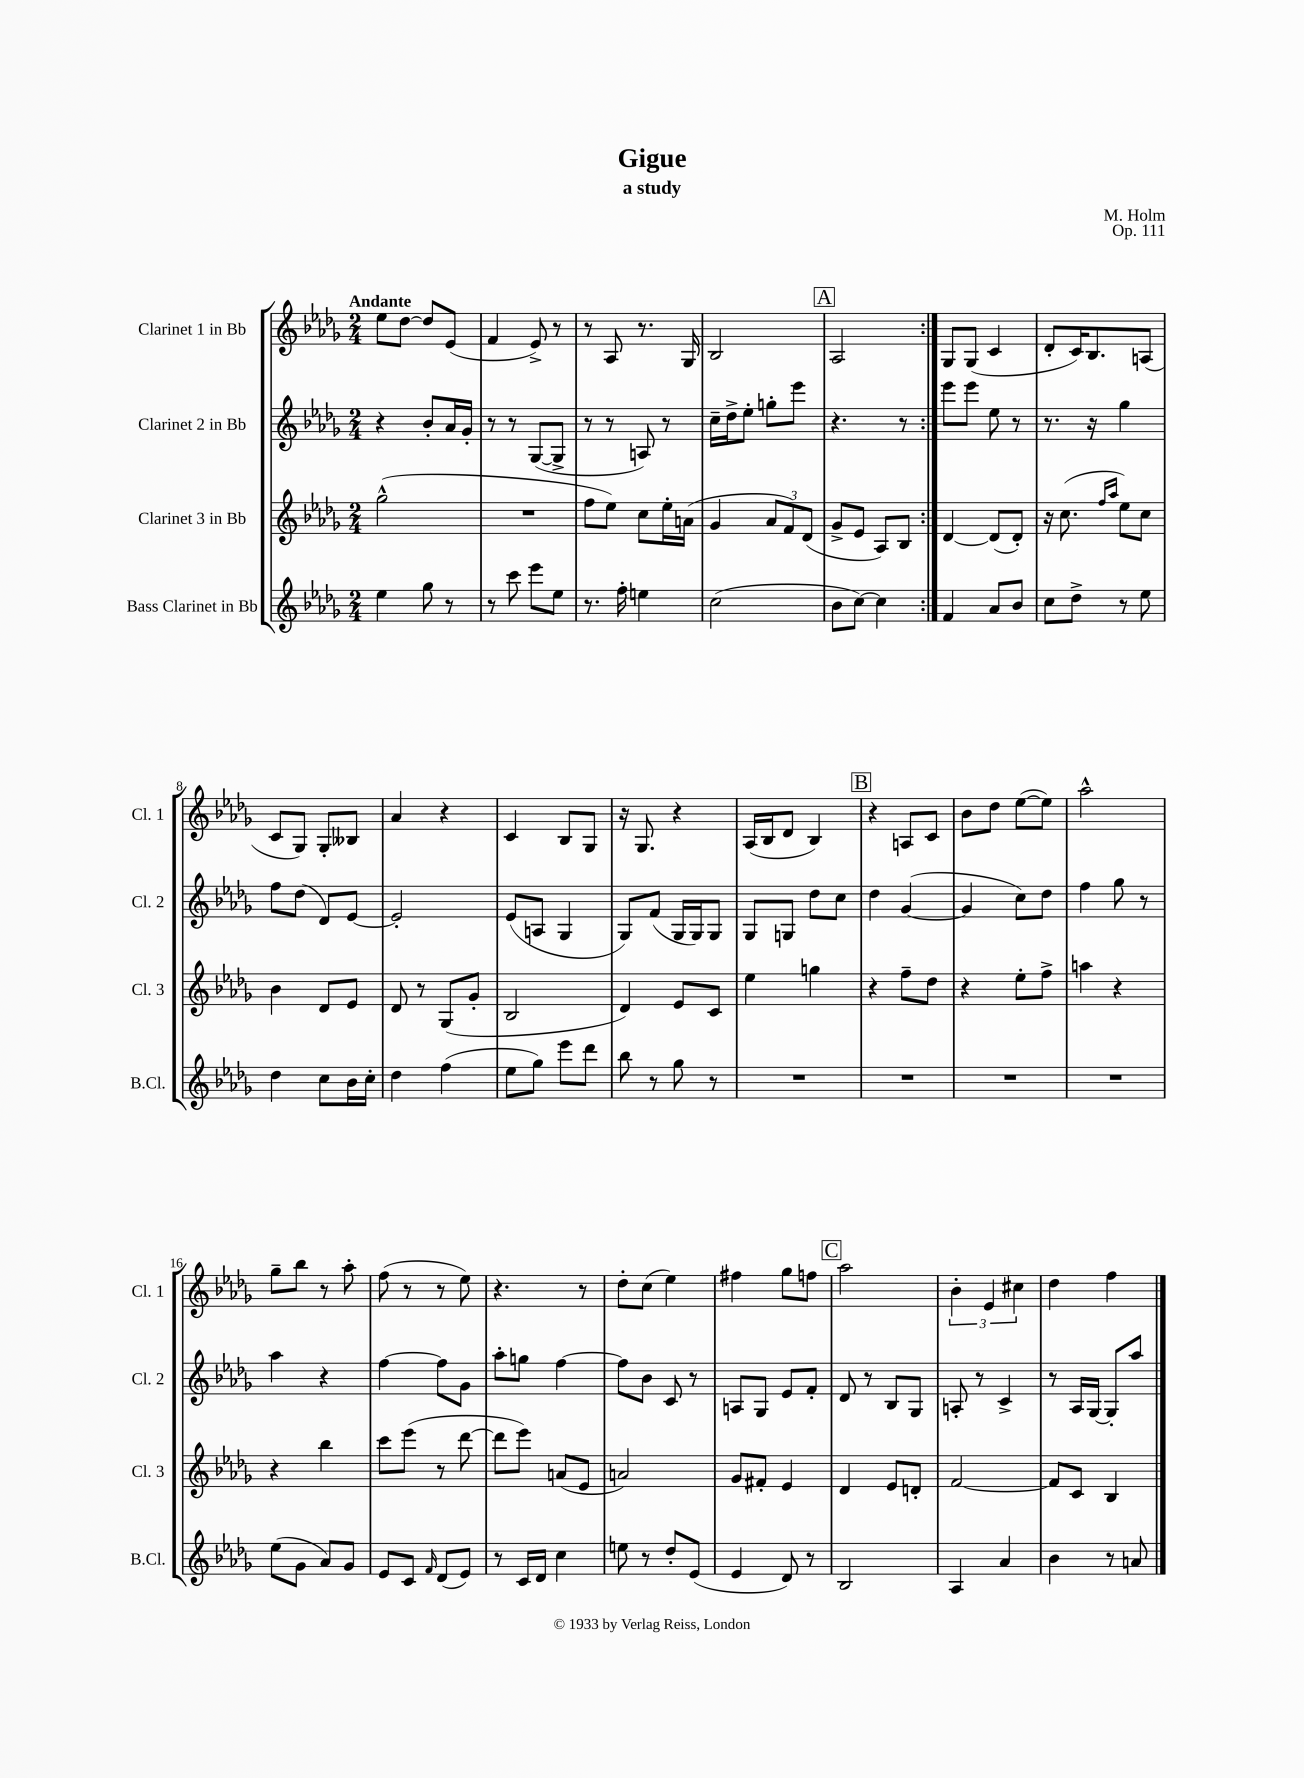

**kern	**kern	**kern	**kern
*staff4	*staff3	*staff2	*staff1
*clefG2	*clefG2	*clefG2	*clefG2
*k[b-e-a-d-g-]	*k[b-e-a-d-g-]	*k[b-e-a-d-g-]	*k[b-e-a-d-g-]
*M2/4	*M2/4	*M2/4	*M2/4
4ee-\	(2gg-^^\	4r	8ee-\L
.	.	.	[8dd-\J
8gg-\	.	8b-'/L	8dd-/]L
8r	.	16a-/L	(8e-/J
.	.	16g-'/JJ	.
=	=	=	=
8r	2r	8r	4f/
8ccc\	.	8r	.
8eee-\L	.	([8G-/L	8e-^/)
8ee-\J	.	8G-^/]J	8r
=	=	=	=
8.r	8ff\L	8r	8r
.	8ee-\J)	8r	8A-/
16ff'\	.	.	.
4ee\	8cc\L	8A/)	8.r
.	16ee-'\L	8r	.
.	(16a\JJ	.	16G-/
=	=	=	=
(2cc\	4g-/	16cc~\LL	2B-/
.	.	16dd-^\J	.
.	.	8ee-'\J	.
.	12a-/L	8gg'\L	.
.	12f/)	.	.
.	.	8eee-\J	.
.	(12d-/J	.	.
=	=	=	=
8b-\L	8g-^/L	4.r	2A-/
[8cc\J)	8e-/J	.	.
4cc\]	8A-/L)	.	.
.	8B-/J	8r	.
=:|!	=:|!	=:|!	=:|!
4f/	[4d-/	8eee-\L	8G-/L
.	.	8eee-\J	(8G-/J
8a-/L	(8d-/]L	8ee-\	4c/
8b-/J	8d-'/J)	8r	.
=	=	=	=
8cc\L	16r	8.r	8d-'/L
.	(8.cc\	.	.
8dd-^\J	.	.	16c/K)
.	.	16r	8.B-/
.	16qqff/LL	.	.
.	16qqaa-/JJ	.	.
8r	8ee-\L)	4gg-\	.
8ee-\	8cc\J	.	(8A/J
=	=	=	=
4dd-\	4b-\	8ff\L	8c/L
.	.	(8dd-\J	8G-/J)
8cc\L	8d-/L	8d-/L)	8G-'/L
16b-\L	8e-/J	[8e-/J	8B--/J
16cc'\JJ	.	.	.
=	=	=	=
4dd-\	8d-/	2e-'/]	4a-/
.	8r	.	.
(4ff\	(8G-/L	.	4r
.	8g-'/J	.	.
=	=	=	=
8ee-\L	2B-/	(8e-/L	4c/
8gg-\J)	.	8A/J	.
8eee-\L	.	4G-/	8B-/L
8ddd-\J	.	.	8G-/J
=	=	=	=
8bb-\	4d-/)	8G-/L)	16r
.	.	.	8.G-/
8r	.	(8f/J	.
8gg-\	8e-/L	16G-/LL	4r
.	.	16G-/J)	.
8r	8c/J	8G-/J	.
=	=	=	=
2r	4ee-\	8G-/L	(16A-/LL
.	.	.	16B-/J
.	.	8G/J	8d-/J
.	4gg\	8dd-\L	4B-/)
.	.	8cc\J	.
=	=	=	=
2r	4r	4dd-\	4r
.	8ff~\L	([4g-/	8A/L
.	8dd-\J	.	8c/J
=	=	=	=
2r	4r	4g-/]	8b-\L
.	.	.	8dd-\J
.	8ee-'\L	8cc\L)	([8ee-\L
.	8ff^\J	8dd-\J	8ee-\]J)
=	=	=	=
2r	4aa\	4ff\	2aa-^^\
.	4r	8gg-\	.
.	.	8r	.
=	=	=	=
(8ee-\L	4r	4aa-\	8gg-~\L
8g-\J	.	.	8bb-\J
8a-/L)	4bb-\	4r	8r
8g-/J	.	.	8aa-'\
=	=	=	=
8e-/L	8ccc\L	[4ff\	(8ff\
8c/J	(8eee-\J	.	8r
16qqf/	.	.	.
(8d-/L	8r	8ff\]L	8r
8e-/J)	[8ddd-\	8g-\J	8ee-\)
=	=	=	=
8r	8ddd-\]L	8aa-'\L	4.r
16c/LL	8eee-\J)	8gg\J	.
16d-/JJ	.	.	.
4cc\	(8a/L	[4ff\	.
.	8e-/J	.	8r
=	=	=	=
8ee\	2a/)	8ff\]L	8dd-'\L
8r	.	8b-\J	(8cc\J
8dd-'/L	.	8c/	4ee-\)
(8e-/J	.	8r	.
=	=	=	=
4e-/	8g-/L	8A/L	4ff#\
.	8f#'/J	8G-/J	.
8d-/)	4e-/	8e-/L	8gg-\L
8r	.	8f'/J	8ff\J
=	=	=	=
2B-/	4d-/	8d-/	2aa-\
.	.	8r	.
.	8e-/L	8B-/L	.
.	8d'/J	8G-/J	.
=	=	=	=
4A-/	[2f/	8A'/	6b-'\
.	.	8r	.
.	.	.	6e-/
4a-/	.	4c^/	.
.	.	.	6cc#\
=	=	=	=
4b-\	8f/]L	8r	4dd-\
.	8c/J	16A-/LL	.
.	.	[16G-/JJ	.
8r	4B-/	8G-'/]L	4ff\
8a/	.	8aa-/J	.
==	==	==	==
*-	*-	*-	*-
